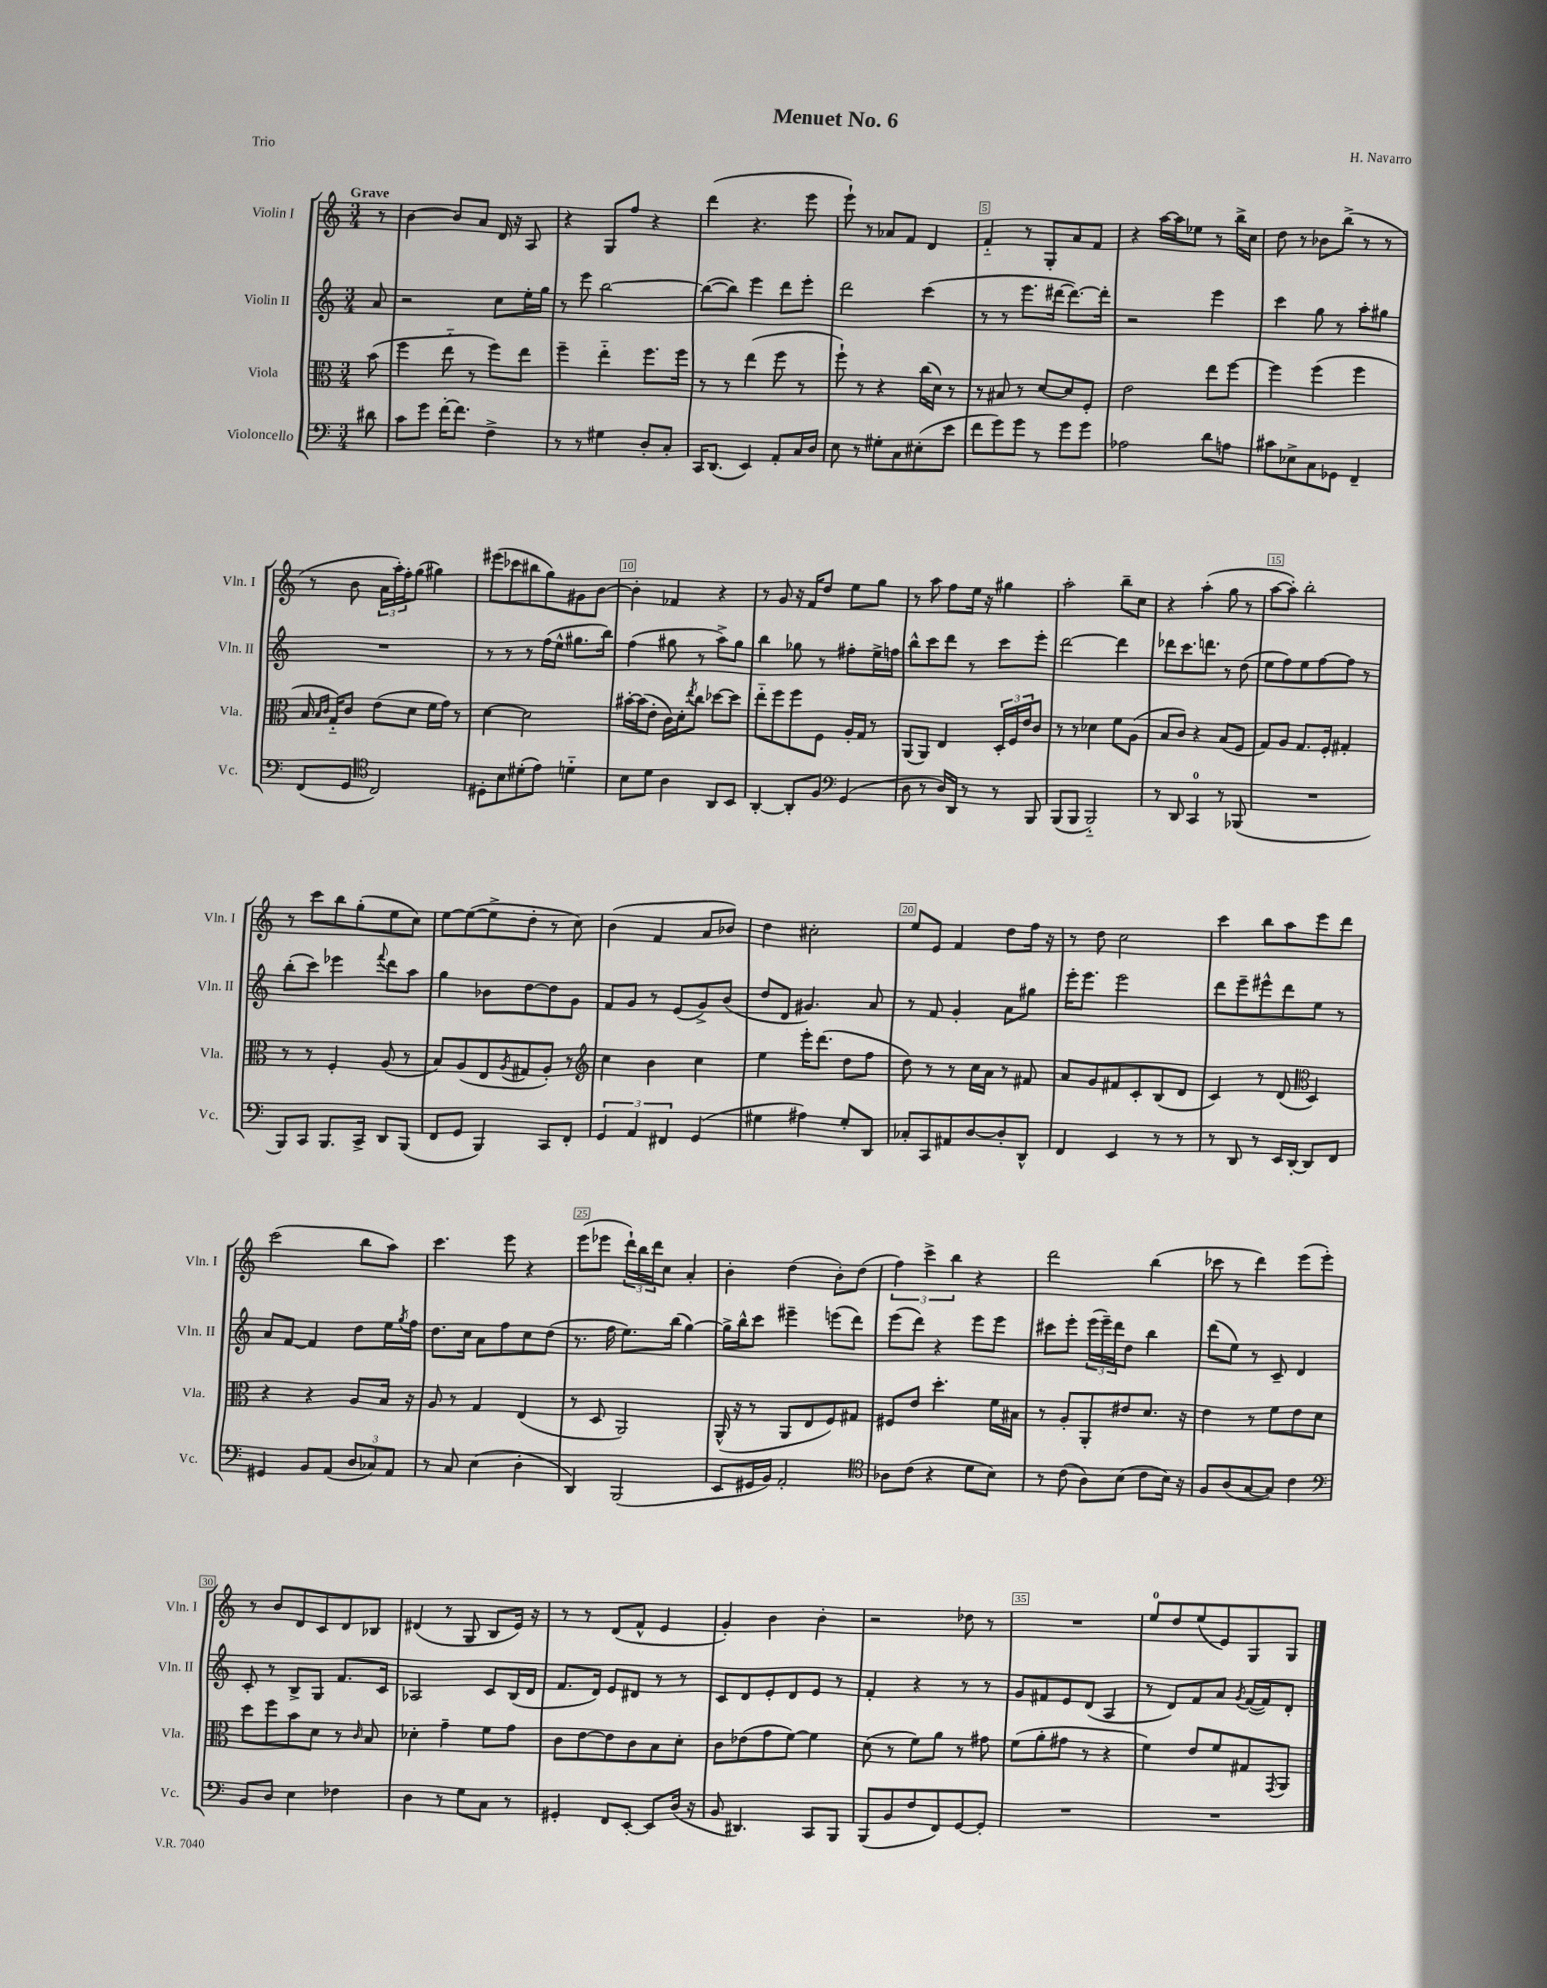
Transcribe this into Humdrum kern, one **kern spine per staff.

**kern	**kern	**kern	**kern
*staff4	*staff3	*staff2	*staff1
*clefF4	*clefC3	*clefG2	*clefG2
*k[]	*k[]	*k[]	*k[]
*M3/4	*M3/4	*M3/4	*M3/4
8d#\	(8b\	8a/	8r
=	=	=	=
8c\L	4ff\	2r	[4b\
8g\J	.	.	.
[16f'\LK	8ee'~\	.	8b/]L
8.f\]J	.	.	.
.	8r	.	8a/J
4F^\	8ff\L)	8cc\L	16d/
.	.	.	16r
.	8ee\J	16ee'\L	8A/
.	.	16gg\JJ	.
=	=	=	=
8r	4ff~\	8r	4r
8r	.	8eee\	.
4G#\	4ee'~\	[2bb\	8G/L
.	.	.	8ff/J
8D'/L	8.ff\L	.	4r
8C'/J	.	.	.
.	16ff\Jk	.	.
=	=	=	=
16CC/LK	8r	(8bb\_L	(4ddd\
(8.DD/J	.	.	.
.	8r	8bb\]J)	.
4EE/)	(4ee\	4eee\	4.r
8AA'/L	8ff\	8ddd\L	.
16C/L	8r	8eee'\J	8eee\
16D/JJ	.	.	.
=	=	=	=
8E\	8ff`\)	2ddd\	8eee`\)
8r	8r	.	8r
8G#'\L	4r	.	8a-/L
8C\	.	.	8f/J
(8E#'\	(16cc\LL	(4ccc\	4d/
.	16d\JJ)	.	.
8e\J	8r	.	.
=	=	=	=
8f\L	8r	8r	4f'~/
8g\)	8B#/	8r	.
8g\J	8r	8.eee\L	8r
8r	[8d/L	.	8G'/L
.	.	[16ddd#\Jk	.
8g\L	8d/]	8.ddd#\_L)	8a/
8g\J	8F'/J	.	8f/J
.	.	16ddd#'\]Jk	.
=	=	=	=
2A-\	2e\	2r	4r
.	.	.	[16aa\LL
.	.	.	16aa\]J
.	.	.	8ee-\J
8d\L	8ee\L	4eee\	8r
8A\J	[8ff\J	.	16bb^\LL
.	.	.	16cc\JJ
=	=	=	=
8c#\L	4ff\]	4ccc\	8dd\
8E-^\	.	.	8r
8C\	(4ff\	8gg\	8b-\L
8GG-\J	.	8r	(8bb^\J
4FF~/	4ff\	8aa'\L	8r
.	.	8gg#\J	8r
=	=	=	=
(8FF/L	16B/	2.r	8r
.	16qqB/LL	.	.
.	16qqc/JJ	.	.
.	16G'~/LK)	.	.
8GG/J	8c/J	.	8b\
*clefC4	*	*	*
2C/)	(8e\L	.	24a\LL
.	.	.	24aa'\)
.	.	.	24ff'\J
.	8d\J	.	(8gg\J
.	16f\LL	.	4gg#\)
.	16g\JJ)	.	.
.	8r	.	.
=	=	=	=
8D#'\L	[4d\	8r	(8eee#\L
8B\	.	8r	8ccc-\
(8d#'\	2d\]	8r	8bb#\
8e\J)	.	(16ff\LL	8gg\)
.	.	16ee^^\JJ	.
4d'~\	.	8.gg#\L	8g#\
.	.	.	[8b\J
.	.	16bb\Jk)	.
=	=	=	=
8B\L	[16b#'\LL	(4ff\	4b'\]
.	(16b#\]J	.	.
8d\J	8e'\J	.	.
4A\	16c\LL)	8gg#\	4f-/
.	16d'\J	.	.
.	8qee/	.	.
.	8cc\J	8r	.
8AA/L	[8dd-\L	8aa^\L)	4r
8BB/J	8dd-\]J	8gg#\J	.
=	=	=	=
[4AA'/	8ee'~\L	4bb\	8r
.	8ff\	.	8g/
8AA'/]L	8ff\	8gg-\	16r
.	.	.	16f/LK
8F/J	8F\J	8r	8dd/J
*clefF4	*	*	*
(4GG/	16A'/LL	8ff#'\L	8ee\L
.	16G/JJ	.	.
.	8r	16ee^\L	8gg\J
.	.	16ff\JJ	.
=	=	=	=
8D\	(8AA/L	8bb^^\L	8r
8r	8AA/J)	8ccc\	8aa\
16D/LL)	4E/	8ddd\J	8ff\L
16DD/JJ	.	.	.
8r	.	8r	16ee\Jk
.	.	.	16r
8r	24D'/LL	8ccc\L	4gg#\
.	24F/	.	.
.	24e/J	.	.
8BBB/	8c/J	8eee'\J	.
=	=	=	=
(8BBB/L	8r	[2ddd\	2aa'\
8BBB/J	8r	.	.
2BBB'~/)	4d-\	.	.
.	8f\L	4ddd\]	8bb~\L
.	(8A\J	.	8cc\J
=	=	=	=
8r	8B/L	8ddd-\L	4r
8DD/	8c/J)	8.ccc\	.
4CC/	4r	.	(4aa'\
.	.	8.ddd\J	.
8r	(8B/L	8r	8gg\
(8BBB-/	8F/J	(8dd\	8r
=	=	=	=
2.r	8G/L)	8ee\L	[8aa\L
.	8A/J	8ff\)	8aa'\]J)
.	8.G/L	8ee\	2bb'\
.	.	[8ff\	.
.	16F'/Jk	.	.
.	4G#'/	8ff\]J	.
.	.	8r	.
=	=	=	=
8BBB/L)	8r	(8bb'\L	8r
8CC/J	8r	8ccc\J)	8ccc\L
8.BBB/L	4F'/	4eee-\	8bb\
.	.	.	(8gg'\
16CC^/Jk	.	.	.
.	.	8qqfff/	.
8DD/L	(8A/	8ddd\L	8ee\
(8BBB/J	8r	8aa\J	8cc\J)
=	=	=	=
8FF/L	8B/L)	4gg\	[8ee\L
8GG/J	(8A/	.	(8ee\_
4BBB/)	8E/	8b-\L	8ee^\]
.	8qA/	.	.
.	8G#/	[8dd\	8dd'\J
8CC/L	8A'/J)	8dd\]	8r
8FF'/J	8r	8g\J	8cc\)
=	=	=	=
*	*clefG2	*	*
6GG/	4cc\	8f/L	(4b\
.	.	8g/J	.
6AA/	.	.	.
.	4b\	8r	4f/
6FF#/	.	.	.
.	.	(8e/L	.
(4GG/	4cc\	8g^/)	8a/L
.	.	(8b/J	8b-/J)
=	=	=	=
4G#\	4ee\	8dd/L	4dd\
.	.	8d/J	.
4A#\)	16eee'\LK	4.g#/)	2cc#'\
.	(8.ddd\J	.	.
8G#'/L	8dd\L	.	.
8DD/J	8ff\J	8a/	.
=	=	=	=
8C-'/L	8dd\)	8r	8ee/L
8CC/	8r	8f/	8e/J
8AA#/	8r	4g'/	4f/
[8D/	16cc\LL	.	.
.	16a\JJ	.	.
8D'/]	8r	8a\L	8dd\L
8DD^^/J	8f#/	8gg#\J	16ff\Jk
.	.	.	16r
=	=	=	=
4FF/	8a/L	16eee'\LK	8r
.	.	8.eee\J	.
.	8g/	.	8dd\
4EE/	8f#/	2eee\	2cc\
.	8c'/	.	.
8r	(8B/	.	.
8r	8d/J	.	.
=	=	=	=
8r	4c/)	8ddd\L	4ccc\
8DD/	.	8eee~\	.
8r	8r	8eee#^^\	8bb\L
16EE/LL	(8d/	8ddd\	8aa\
[16DD'/JJ	.	.	.
*	*clefC3	*	*
8DD/]L	4D/)	8ee\J	8eee\
8FF/J	.	8r	8ddd\J
=	=	=	=
4GG#/	4r	8a/L	(2ccc\
.	.	[8f/J	.
8BB/L	4r	4f/]	.
(8AA/J	.	.	.
12D/L	8A/L	8dd\L	8bb\L
12C-/)	.	.	.
.	16B/Jk	16ee\L	8aa\J)
12AA/J	.	.	.
.	.	8qgg/	.
.	16r	16ff\JJ	.
=	=	=	=
8r	8A/	8.dd\L	4.ccc\
8C/	8r	.	.
.	.	16cc\Jk	.
(4E\	4G/	8a\L	.
.	.	8ff\	8eee\
4D'\	(4E/	8cc\	4r
.	.	(8dd\J	.
=	=	=	=
4DD/)	8r	8.r	(8eee\L
.	8D/	.	8eee-\J
.	.	16ff\	.
(2BBB/	2AA/)	8.ee\L)	24ddd`\LL)
.	.	.	24bb\
.	.	.	24ddd\J
.	.	.	8cc\J
.	.	(16bb\Jk	.
.	.	[4gg\)	4a'/
=	=	=	=
8EE/L	(16AA^^/	16gg^\]LL	4b'\
.	16r	16bb^^\J	.
16GG#/L	8r	8ccc\J	.
16BB/JJ)	.	.	.
2AA'/	8AA/L	4eee#~\	(4dd\
.	8E/	.	.
.	8F/)	(8eee\L	8b'\L)
.	8G#/J	8ddd\J)	(8dd\J
=	=	=	=
*clefC4	*	*	*
8A-\L	8F#/L	(8eee\L	6ff\)
(8c\J	8e/J	8ddd\J)	.
.	.	.	6ccc^\
4r	4.dd'\	4r	.
.	.	.	6bb\
8d\L	.	8eee\L	4r
8B\J)	16f\LL	8eee\J	.
.	16B#\JJ	.	.
=	=	=	=
8r	8r	8ccc#\L	2ddd\
(8c\	8A'/L	8eee'\J	.
8A\L)	8AA'/	(24eee\LL	.
.	.	24eee~\)	.
.	.	24ddd\J	.
(8B\J	8e#/	8dd\J	.
8c\L	8.d/J	4bb\	(4bb\
16B\Jk)	.	.	.
16r	16r	.	.
=	=	=	=
8F/L	4e\	(8ddd\L	8ccc-\
(8A/	.	8ee\J)	8r
[8G/	8r	8r	4ddd\)
8G/]J)	8f\L	8c~/	.
4c\	8e\	4d/	(8eee\L
.	8d\J	.	8eee'\J)
=	=	=	=
*clefF4	*	*	*
8BB/L	8dd\L	8c'/	8r
8D/J	8ff\	8r	8b/L
4E\	8b\	8B^/L	8d/
.	8d\J	8G/J	8c/
4F-\	8r	8.f/L	8d/
.	16qqc/	.	.
.	8B/	.	8B-/J
.	.	16c/Jk	.
=	=	=	=
4D\	4d-'\	2A-/	(4d#/
8r	4g~\	.	8r
8G\L	.	.	8G/
8C\J	8f\L	8c/L	8B/L
8r	8g\J	(16B/L	16e/Jk)
.	.	16d/JJ	16r
=	=	=	=
4GG#'/	8c\L	8.f/L	8r
.	[8e\	.	8r
.	.	16d/Jk)	.
8FF/L	8e\]	8e/L	(8d/L
[8EE'/J	8c\	8d#/J	8f^^/J
8EE/]L	8B\	8r	4e/
(16D/Jk	8d'\J	8r	.
16r	.	.	.
=	=	=	=
8BB/	8c\L	8c/L	4g'/)
4.DD#/)	(8e-\	8d/	.
.	8g\	8e'/	4b\
.	[8f\J)	8d/	.
8CC/L	4f\]	8e/J	4b'\
8BBB/J	.	8r	.
=	=	=	=
(8BBB/L	(8d\	4f'/	2r
8BB/	8r	.	.
8F/	8f\L)	4r	.
8FF/)	8a\J	.	.
[8GG/	8r	8r	8dd-\
8GG'/]J	8g#\	8r	8r
=	=	=	=
2.r	(8f\L	8g/L	2.r
.	8a'\	8f#/	.
.	8g#\J	8e/	.
.	8r	(8d/J	.
.	4r	4A/	.
=	=	=	=
2.r	4f\)	8r	8ee/L
.	.	8d/L)	8dd/
.	8e/L	8f/	(8ee/
.	8f/	8a/J	8e/)
.	.	8qg/	.
.	8G#/	([16f/LL	8G/
.	.	16f/]J)	.
.	8qGG/	.	.
.	8AA/J	8d'/J	8G/J
==	==	==	==
*-	*-	*-	*-
